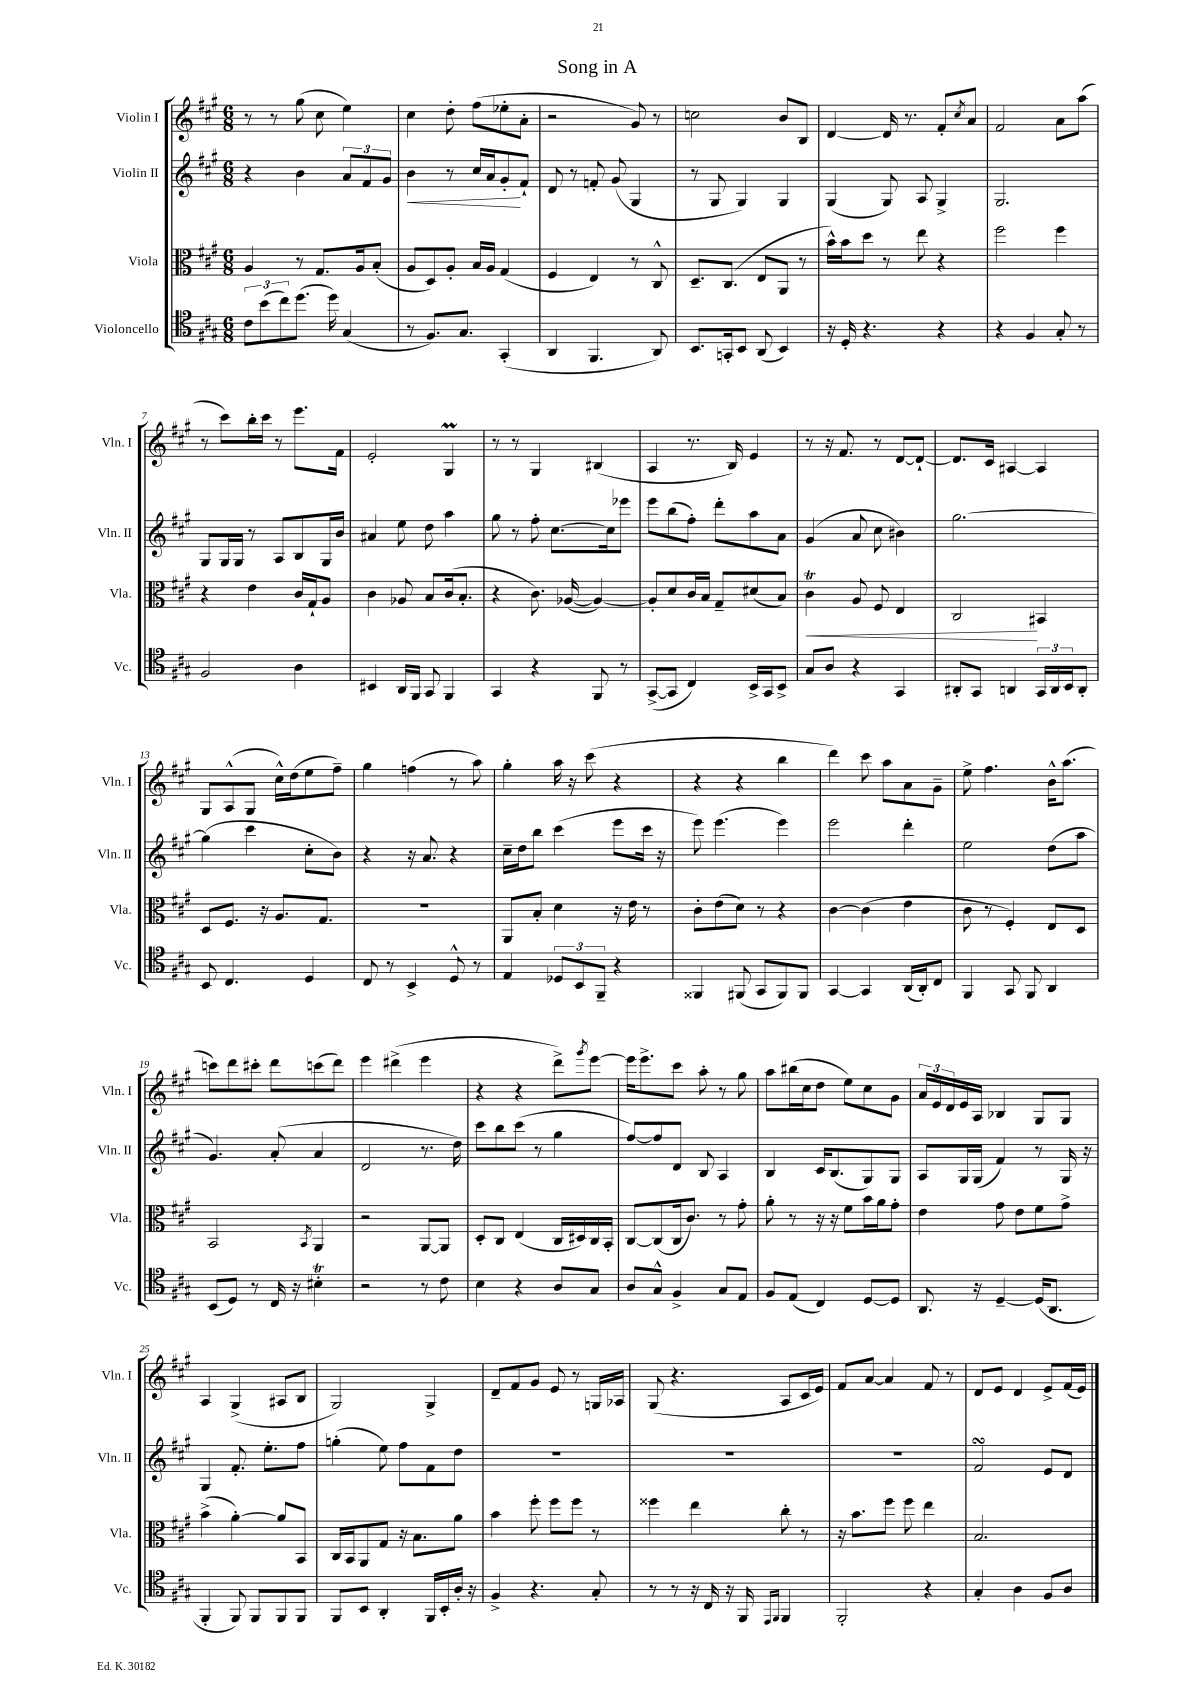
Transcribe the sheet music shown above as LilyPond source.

\header { title = "Song in A" }
<<
\new StaffGroup <<
\new Staff = "s0" \with { instrumentName = "Violin I" shortInstrumentName = "Vln. I" } {
    \clef treble \key a \major \numericTimeSignature \time 6/8
    r8 r8 gis''8( cis''8 e''4) |
    cis''4 d''8-. fis''8( ees''8-. a'8-. |
    r2 gis'8) r8 |
    c''2 b'8 b8 |
    d'4~ d'16 r8. fis'8-. \acciaccatura { cis''8 } a'8 |
    fis'2 a'8 a''8( |
    r8 cis'''8) b''16-. cis'''16 r8 e'''8. fis'16 |
    e'2-. gis4\prall |
    r8 r8 gis4 bis4( |
    a4 r8. b16) e'4 |
    r8 r16 fis'8. r8 d'8~ d'8~-! |
    d'8. cis'16 ais4~ ais4 |
    gis8 a8-^( gis8 cis''16-^) d''16( e''8 fis''8--) |
    gis''4 f''4( r8 a''8) |
    gis''4-. a''16 r16 cis'''8( r4 |
    r4 r4 b''4 |
    d'''4) cis'''8 a''8 a'8 gis'8-- |
    e''8-> fis''4. b'16-^ a''8.( |
    c'''8) d'''8 cis'''8-. d'''8 c'''8( d'''8) |
    e'''4 dis'''4->( e'''4 |
    r4 r4 d'''8->) \acciaccatura { gis'''8 } e'''8~ |
    e'''16 e'''8.-> cis'''8 a''8-. r8 gis''8 |
    a''8 bis''16( cis''16 d''8 e''8) cis''8 gis'8 |
    \tuplet 3/2 { a'16 e'16 d'16 } e'16 a16 bes4 gis8 gis8 |
    a4 gis4->( ais8 b8 |
    gis2) gis4-> |
    d'8-- fis'8 gis'8 e'8 r8 g16 aes16 |
    gis8( r4. a8 cis'16 e'16) |
    fis'8 a'8~ a'4 fis'8 r8 |
    d'8 e'8 d'4 e'8-> fis'16( e'16) \bar "|." |
}
\new Staff = "s1" \with { instrumentName = "Violin II" shortInstrumentName = "Vln. II" } {
    \clef treble \key a \major \numericTimeSignature \time 6/8
    r4 b'4 \tuplet 3/2 { a'8 fis'8 gis'8 } |
    b'4\< r8 cis''16 a'16 gis'8-.\! fis'8-! |
    d'8 r8 f'8-. gis'8( gis4 |
    r8 gis8 gis4) gis4 |
    gis4( gis8) a8 gis4-> |
    gis2. |
    gis8 gis16 gis16 r8 a8 b8 gis16 b'16 |
    ais'4 e''8 d''8 a''4 |
    gis''8 r8 fis''8-. cis''8.~ cis''16 ees'''8 |
    e'''8 b''8( fis''8-.) d'''8-. a''8 a'8 |
    gis'4( a'8 cis''8 bis'4) |
    gis''2.~ |
    gis''4( cis'''4 cis''8-. b'8) |
    r4 r16 a'8. r4 |
    cis''16-- d''16 b''8 cis'''4( e'''8 cis'''16 r16 |
    e'''8) e'''4.( e'''4) |
    e'''2 d'''4-. |
    e''2 d''8( a''8 |
    gis'4.) a'8-.( a'4 |
    d'2 r8. d''16) |
    cis'''8 b''8 cis'''8( r8 gis''4 |
    fis''8~) fis''8 d'8 b8 a4 |
    b4 cis'16 b8.( gis8) gis8 |
    a8 gis16 gis16( fis'4) r8 gis16 r16 |
    gis4 fis'8.-. e''8.-. fis''8 |
    g''4-.( e''8) fis''8 fis'8 d''8 |
    R2. |
    R2. |
    R2. |
    fis'2\turn e'8 d'8 \bar "|." |
}
\new Staff = "s2" \with { instrumentName = "Viola" shortInstrumentName = "Vla." } {
    \clef alto \key a \major \numericTimeSignature \time 6/8
    a4 r8 gis8. a16 b8-.( |
    a8 d8) a8-. b16 a16 gis4( |
    fis4 e4) r8 cis8-^ |
    d8.-- cis8.( e8 a,8 r8 |
    b'16-^) b'16 d''8 r8 e''8 r4 |
    fis''2 fis''4 |
    r4 e'4 cis'16 gis16-! a8 |
    cis'4 aes8 b8 cis'16( b8.-. |
    r4 cis'8.) aes16~( aes4~) |
    aes8-. d'8 cis'16 b16 gis8-- dis'8( b8) |
    cis'4\trill\< a8 fis8 e4 |
    cis2\! bis,4 |
    d8 fis8. r16 a8. gis8. |
    R2. |
    a,8 b8-. d'4 r16 e'16 r8 |
    cis'8-. e'8( d'8) r8 r4 |
    cis'4~ cis'4( e'4 |
    cis'8 r8 fis4-.) e8 d8 |
    b,2 \acciaccatura { b,8 } a,4 |
    r2 a,8~ a,8 |
    d8-. cis8 e4( cis16 dis16) cis16 b,16-. |
    cis8~ cis8( cis16 cis'8.) r8 gis'8-. |
    a'8-. r8 r16 r16 fis'8 b'16 a'16 gis'8-. |
    e'4 gis'8 e'8 fis'8 gis'8-> |
    b'4->( a'4~-.) a'8 b,8 |
    cis16 b,16 a,8 gis8 r16 b8. a'8 |
    b'4 fis''8-. fis''8 fis''8 r8 |
    fisis''4 e''4 cis''8-. r8 |
    r16 b'8. fis''8 fis''8 e''4 |
    b2. \bar "|." |
}
\new Staff = "s3" \with { instrumentName = "Violoncello" shortInstrumentName = "Vc." } {
    \clef tenor \key a \major \numericTimeSignature \time 6/8
    \tuplet 3/2 { cis'8 b'8( cis''8) } d''8.( d''16) gis4( |
    r8 fis8.) gis8. gis,4-.( |
    a,4 fis,4. a,8) |
    b,8. g,16-. b,8 a,8( b,4) |
    r16 d16-. r4. r4 |
    r4 fis4 gis8-. r8 |
    fis2 a4 |
    bis,4 a,16 fis,16 gis,8 fis,4 |
    gis,4 r4 fis,8 r8 |
    gis,8~->( gis,8 cis4) b,16-> gis,16 b,8-> |
    gis8 a8 r4 gis,4 |
    ais,8-. gis,8 a,4 \tuplet 3/2 { gis,16 a,16 b,16 } a,8-. |
    b,8 cis4. d4 |
    cis8 r8 b,4-> d8-^ r8 |
    e4 \tuplet 3/2 { des8 b,8 fis,8-- } r4 |
    fisis,4 fis,8( gis,8 fis,8) fis,8 |
    gis,4~ gis,4 a,16( a,16-.) cis8 |
    fis,4 gis,8 fis,8 a,4 |
    b,8( d8) r8 cis16 r16 bis4-.\trill |
    r2 r8 cis'8 |
    b4 r4 a8 gis8 |
    a8 gis8-^ fis4-> gis8 e8 |
    fis8 e8( cis4) d8~ d8 |
    a,8. r16 d4~-- d16( a,8. |
    fis,4-. fis,8) fis,8 fis,8 fis,8 |
    fis,8 b,8 a,4-. fis,16 b,16-. a16-. r16 |
    fis4-> r4. gis8-. |
    r8 r8 r16 cis16 r16 fis,16 \grace { e,16 fis,16 } fis,4 |
    fis,2-. r4 |
    gis4-. a4 fis8 a8 \bar "|." |
}
>>
>>
